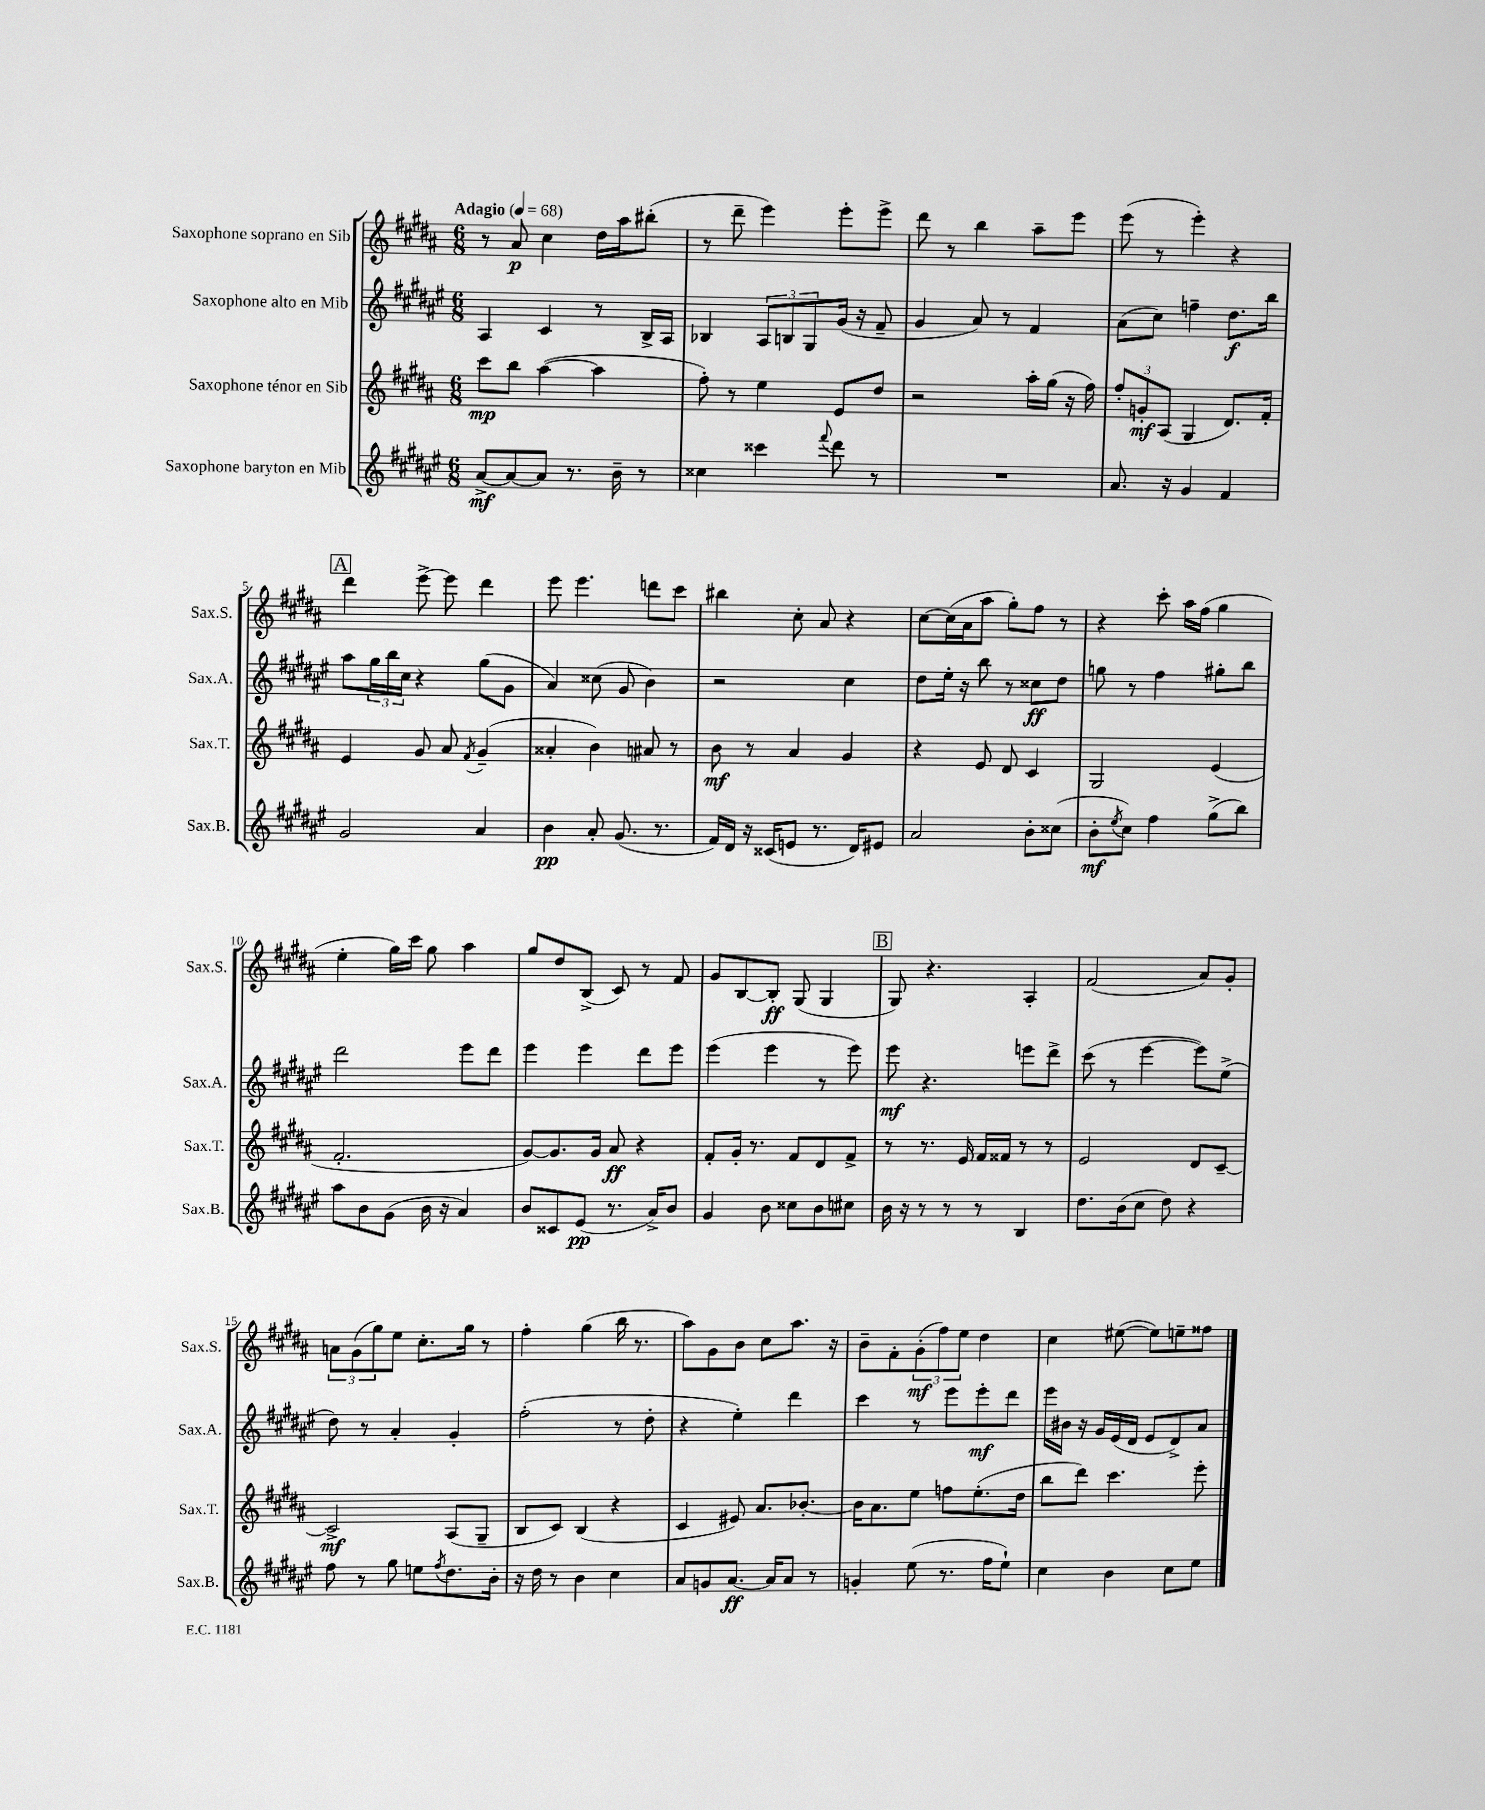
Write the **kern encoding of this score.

**kern	**dynam	**kern	**dynam	**kern	**dynam	**kern	**dynam
*part4	*part4	*part3	*part3	*part2	*part2	*part1	*part1
*staff4	*staff4	*staff3	*staff3	*staff2	*staff2	*staff1	*staff1
*I"Saxophone baryton en Mib	*	*I"Saxophone ténor en Sib	*	*I"Saxophone alto en Mib	*	*I"Saxophone soprano en Sib	*
*I'Sax.B.	*	*I'Sax.T.	*	*I'Sax.A.	*	*I'Sax.S.	*
*clefG2	*	*clefG2	*	*clefG2	*	*clefG2	*
*k[f#c#g#d#a#e#]	*	*k[f#c#g#d#a#]	*	*k[f#c#g#d#a#e#]	*	*k[f#c#g#d#a#]	*
*M6/8	*	*M6/8	*	*M6/8	*	*M6/8	*
*MM68	*	*MM68	*	*MM68	*	*MM68	*
=1	=1	=1	=1	=1	=1	=1	=1
!	!	!	!	!	!	!LO:TX:a:B:t=Adagio	!
[8a#^/L	mf	8ccc#\L	mp	4A#/	.	8r	.
8a#/_	.	8bb\J	.	.	.	8a#/	p
8a#/J]	.	([4aa#\	.	4c#/	.	4cc#\	.
8.r	.	.	.	.	.	.	.
.	.	4aa#\]	.	8r	.	16dd#\LL	.
16b~\	.	.	.	.	.	16aa#\J	.
8r	.	.	.	16B^/LL	.	(8bb#X'\J	.
.	.	.	.	16A#/JJ	.	.	.
=2	=2	=2	=2	=2	=2	=2	=2
4cc##X\	.	8ff#'\)	.	4B-X/	.	8r	.
.	.	8r	.	.	.	8ddd#~\	.
4ccc##X\	.	4ee\	.	12A#/L	.	4eee\)	.
.	.	.	.	12Bn/	.	.	.
.	.	.	.	12G#/	.	.	.
8qqfff#/	.	.	.	.	.	.	.
8ddd#\	.	8e/L	.	(16g#/Jk	.	8eee'\L	.
.	.	.	.	16r	.	.	.
8r	.	8dd#/J	.	8f#~/	.	8eee^\J	.
=3	=3	=3	=3	=3	=3	=3	=3
2.r	.	2r	.	4g#/	.	8ddd#\	.
.	.	.	.	.	.	8r	.
.	.	.	.	8a#/)	.	4bb\	.
.	.	.	.	8r	.	.	.
.	.	16aa#'\LL	.	4f#/	.	8aa#~\L	.
.	.	(16gg#\JJ	.	.	.	.	.
.	.	16r	.	.	.	8eee\J	.
.	.	16ff#\)	.	.	.	.	.
=4	=4	=4	=4	=4	=4	=4	=4
8.a#/	.	12ff#'/L	.	(8a#\L	.	(8eee\	.
.	.	12gn'/	mf	.	.	.	.
.	.	.	.	8cc#\J)	.	8r	.
.	.	(12A#/J	.	.	.	.	.
16r	.	.	.	.	.	.	.
4g#/	.	4G#/	.	4ffn~\	.	4eee'\)	.
4f#/	.	8.d#/L)	.	8.dd#\L	f	4r	.
.	.	16f#'/Jk	.	16bb\Jk	.	.	.
!!LO:LB:g=z
!!LO:REH:place=s1:t=A
=5	=5	=5	=5	=5	=5	=5	=5
2g#/	.	4e/	.	8aa#\L	.	4ddd#\	.
.	.	.	.	24gg#\L	.	.	.
.	.	.	.	24bb\	.	.	.
.	.	.	.	24cc#\JJ	.	.	.
.	.	8g#/	.	4r	.	[8eee^\	.
.	.	8a#/	.	.	.	8eee\]	.
.	.	8qf#/	.	.	.	.	.
4a#/	.	(4g#~/	.	(8gg#\L	.	4ddd#\	.
.	.	.	.	8g#\J	.	.	.
=6	=6	=6	=6	=6	=6	=6	=6
4b\	pp	4a##X'/	.	4a#/)	.	8eee\	.
.	.	.	.	.	.	4.eee\	.
8a#'/	.	4b\)	.	(8cc##X\	.	.	.
(8.g#/	.	.	.	8g#/	.	.	.
.	.	8a#X/	.	4b\)	.	8dddn\L	.
8.r	.	.	.	.	.	.	.
.	.	8r	.	.	.	8ccc#\J	.
=7	=7	=7	=7	=7	=7	=7	=7
16f#/LL)	.	8b\	mf	2r	.	4bb#X\	.
16d#/JJ	.	.	.	.	.	.	.
16r	.	8r	.	.	.	.	.
(16c##X/KL	.	.	.	.	.	.	.
8en/J	.	4a#/	.	.	.	8cc#'\	.
8.r	.	.	.	.	.	8a#/	.
.	.	4g#/	.	4cc#\	.	4r	.
16d#/KL)	.	.	.	.	.	.	.
8e#X/J	.	.	.	.	.	.	.
=8	=8	=8	=8	=8	=8	=8	=8
2a#/	.	4r	.	8dd#\L	.	[8cc#\L	.
.	.	.	.	16ee#'\Jk	.	(16cc#\L]	.
.	.	.	.	16r	.	16a#\J	.
.	.	8e/	.	8bb\	.	8aa#\J	.
.	.	8d#/	.	8r	.	8gg#'\L)	.
8b'\L	.	4c#/	.	8cc##X\L	ff	8ff#\J	.
(8cc##X\J	.	.	.	8dd#\J	.	8r	.
=9	=9	=9	=9	=9	=9	=9	=9
8b'\L	mf	2G#/	.	8ggn\	.	4r	.
8qee#/	.	.	.	.	.	.	.
8cc#\J)	.	.	.	8r	.	.	.
4ff#\	.	.	.	4ff#\	.	8ccc#'\	.
.	.	.	.	.	.	16aa#\LL	.
.	.	.	.	.	.	(16ff#\JJ	.
(8gg#^\L	.	(4e/	.	8gg#X'\L	.	4gg#\	.
8bb\J)	.	.	.	8bb\J	.	.	.
!!LO:LB:g=z
=10	=10	=10	=10	=10	=10	=10	=10
8aa#\L	.	2.f#'/	.	2ddd#\	.	4ee'\	.
8b\	.	.	.	.	.	.	.
(8g#\J	.	.	.	.	.	16gg#\LL)	.
.	.	.	.	.	.	16ccc#\JJ	.
16b\	.	.	.	.	.	8gg#\	.
16r	.	.	.	.	.	.	.
4a#/)	.	.	.	8eee#\L	.	4aa#\	.
.	.	.	.	8ddd#\J	.	.	.
=11	=11	=11	=11	=11	=11	=11	=11
8b/L	.	[8g#/L)	.	4eee#\	.	8gg#/L	.
8c##X/	.	8.g#/]	.	.	.	8dd#/	.
(8e#/J	pp	.	.	4eee#\	.	(8B^/J	.
.	.	16g#/Jk	.	.	.	.	.
8.r	.	8a#/	ff	.	.	8c#/)	.
.	.	4r	.	8ddd#\L	.	8r	.
16a#^/KL)	.	.	.	.	.	.	.
8b/J	.	.	.	8eee#\J	.	8f#/	.
=12	=12	=12	=12	=12	=12	=12	=12
4g#/	.	8f#'/L	.	(4eee#\	.	8g#/L	.
.	.	16g#'/Jk	.	.	.	[8B/	.
.	.	8.r	.	.	.	.	.
8b\	.	.	.	4eee#\	.	8B'/J]	ff
8cc##X\L	.	8f#/L	.	.	.	(8G#/	.
8b\	.	8d#/	.	8r	.	4G#/	.
8cc#X\J	.	8f#^/J	.	8eee#\)	.	.	.
!!LO:REH:place=s1:t=B
=13	=13	=13	=13	=13	=13	=13	=13
16b\	.	8r	.	8eee#\	mf	8G#/)	.
16r	.	.	.	.	.	.	.
8r	.	8.r	.	4.r	.	4.r	.
8r	.	.	.	.	.	.	.
.	.	16e/	.	.	.	.	.
8r	.	16f#/LL	.	.	.	.	.
.	.	16f##X/JJ	.	.	.	.	.
4B/	.	8r	.	8eeen\L	.	4A#'/	.
.	.	8r	.	8ddd#^\J	.	.	.
=14	=14	=14	=14	=14	=14	=14	=14
8.dd#\L	.	2e/	.	(8ccc#\	.	(2f#/	.
.	.	.	.	8r	.	.	.
(16b\k	.	.	.	.	.	.	.
8cc#\J	.	.	.	[4eee#\	.	.	.
8dd#\)	.	.	.	.	.	.	.
4r	.	8d#/L	.	8eee#\L])	.	8a#/L)	.
.	.	[8c#~/J	.	(8ee#^\J	.	8g#'/J	.
!!LO:LB:g=z
=15	=15	=15	=15	=15	=15	=15	=15
8ff#\	.	2c#^/]	mf	8dd#\)	.	12an\L	.
.	.	.	.	.	.	(12g#\	.
8r	.	.	.	8r	.	.	.
.	.	.	.	.	.	12gg#\)	.
8gg#\	.	.	.	4a#'/	.	8ee\J	.
8een\L	.	.	.	.	.	8.cc#'\L	.
8qff#/	.	.	.	.	.	.	.
8.dd#\	.	(8A#/L	.	4g#'/	.	.	.
.	.	.	.	.	.	16gg#\Jk	.
.	.	8G#~/J	.	.	.	8r	.
16b'\Jk	.	.	.	.	.	.	.
=16	=16	=16	=16	=16	=16	=16	=16
16r	.	8B/L	.	(2ff#'\	.	4ff#'\	.
16dd#\	.	.	.	.	.	.	.
8r	.	8c#/J)	.	.	.	.	.
4b\	.	(4B/	.	.	.	(4gg#\	.
4cc#\	.	4r	.	8r	.	16bb\	.
.	.	.	.	.	.	8.r	.
.	.	.	.	8dd#'\	.	.	.
=17	=17	=17	=17	=17	=17	=17	=17
8a#/L	.	4c#/	.	4r	.	8aa#\L)	.
8gn/	.	.	.	.	.	8g#\	.
[8.a#/J	ff	8e#X/)	.	4ee#'\)	.	8b\J	.
.	.	8.a#/L	.	.	.	8cc#\L	.
16a#/KL]	.	.	.	.	.	.	.
8a#/J	.	.	.	4ddd#\	.	8.aa#\J	.
.	.	[8.b-X'/J	.	.	.	.	.
8r	.	.	.	.	.	.	.
.	.	.	.	.	.	16r	.
=18	=18	=18	=18	=18	=18	=18	=18
4gn'/	.	16b-\KL]	.	4ccc#\	.	8b~\L	.
.	.	8.a#\	.	.	.	.	.
.	.	.	.	.	.	8f#'\	.
(8ee#\	.	8ee\J	.	8r	.	(12g#'\	mf
.	.	.	.	.	.	12ff#\)	.
8.r	.	8ffn\L	.	8eee#\L	.	.	.
.	.	.	.	.	.	12ee\J	.
.	.	(8.ee'\	.	8eee#'\	mf	4dd#\	.
16ff#\KL	.	.	.	.	.	.	.
8ee#`\J)	.	.	.	8ddd#\J	.	.	.
.	.	16dd#\Jk	.	.	.	.	.
=19	=19	=19	=19	=19	=19	=19	=19
4cc#\	.	8bb\L	.	16eee#\LL	.	4cc#\	.
.	.	.	.	16b#X\JJ	.	.	.
.	.	8ddd#\J)	.	16r	.	.	.
.	.	.	.	16g#/LL	.	.	.
4b\	.	4.ccc#\	.	(16e#/	.	([8ee#X\	.
.	.	.	.	16d#/JJ	.	.	.
.	.	.	.	8e#/L	.	8ee#\L])	.
8cc#\L	.	.	.	8d#^/)	.	8een~\	.
8ee#\J	.	8eee'\	.	8a#/J	.	8ff##X\J	.
==	==	==	==	==	==	==	==
*-	*-	*-	*-	*-	*-	*-	*-
